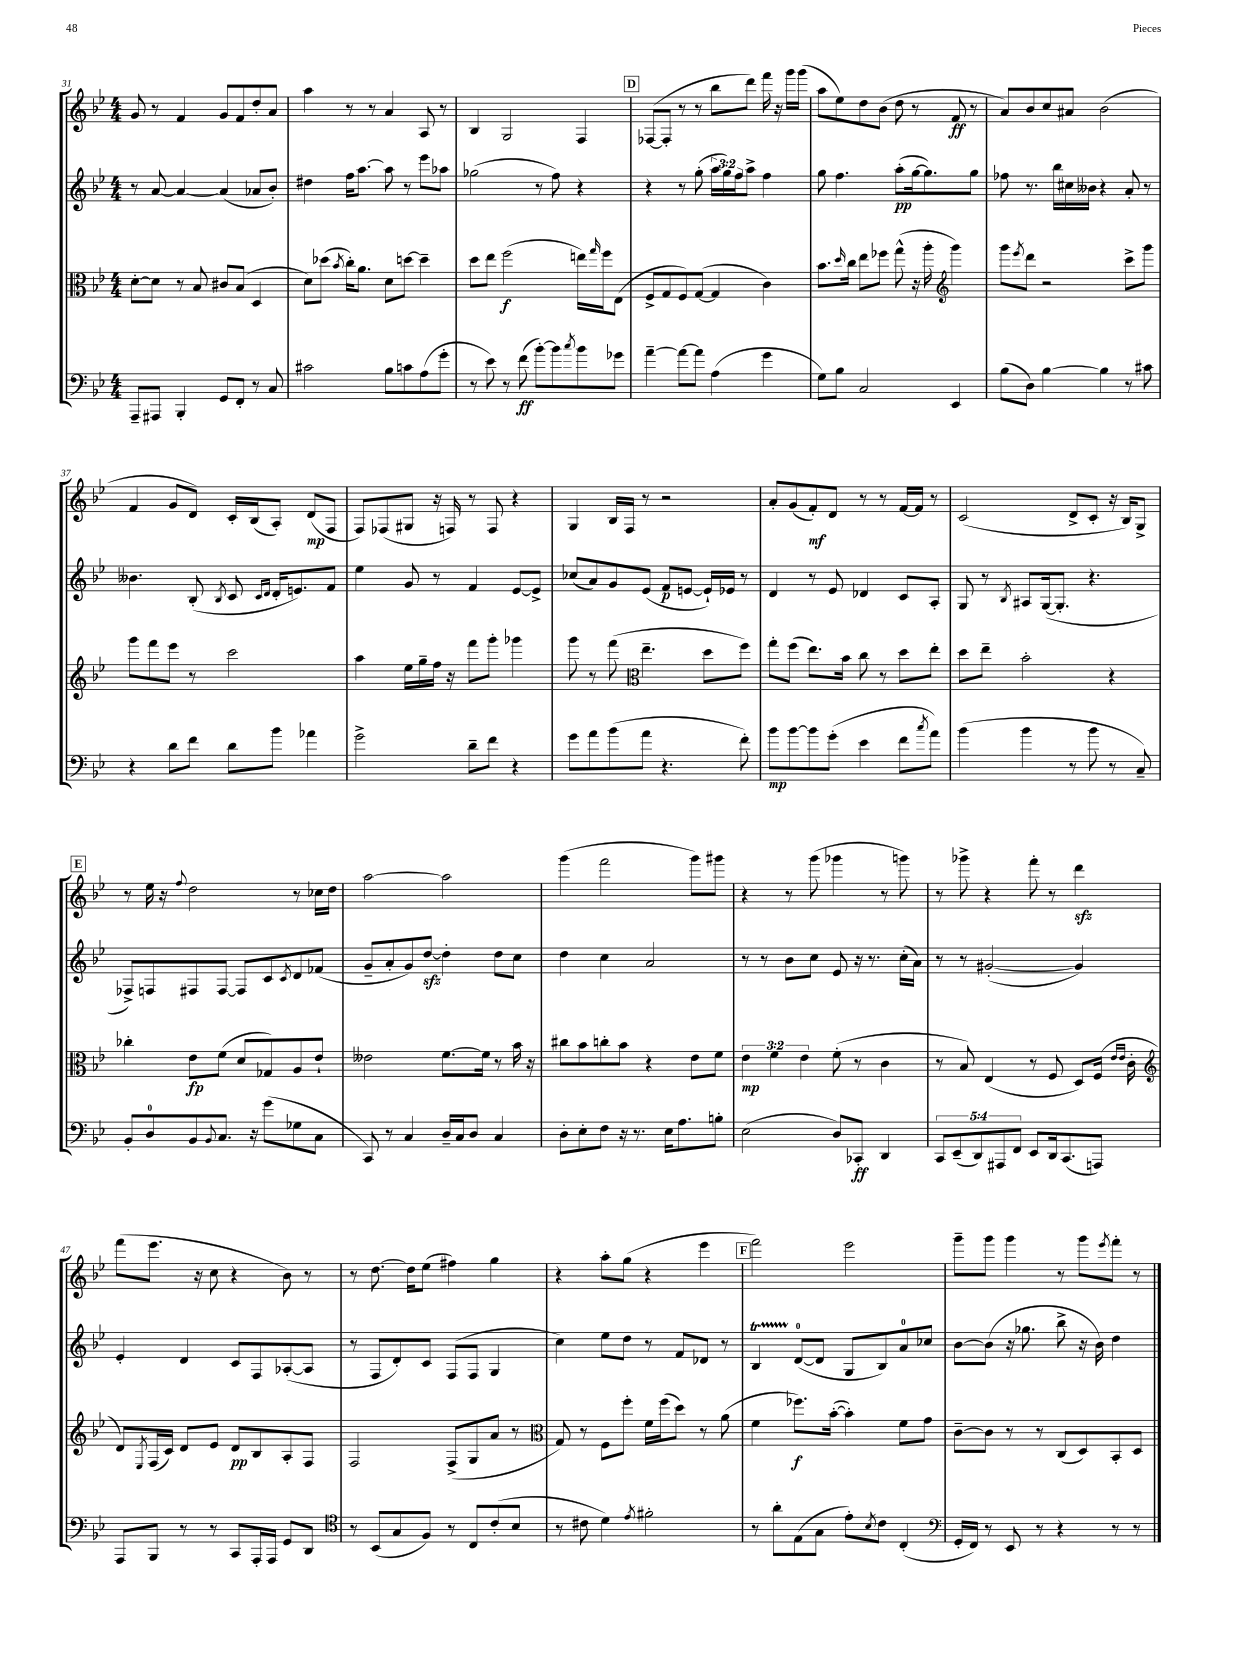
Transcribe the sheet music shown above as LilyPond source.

<<
\new StaffGroup <<
\new Staff = "s0" {
    \clef treble \key bes \major \numericTimeSignature \time 4/4
    g'8 r8 f'4 g'8 f'8 d''8-. a'8 |
    a''4 r8 r8 a'4 a8 r8 |
    bes4 g2 f4 |
    \mark \markup { \box "D" } fes8~( fes8-. r8 r8 bes''8 d'''8) f'''16 r16 g'''16 g'''16( |
    a''8 ees''8) d''8 bes'8( d''8 r8 f'8\ff r8 |
    a'8) bes'8 c''8 ais'8 bes'2( |
    f'4 g'8 d'8) c'16-. bes16( a8-.) d'8\mp( f8 |
    f8) fes8( gis8 r16 f16) r8 f8 r4 |
    g4 bes16 f16 r8 r2 |
    a'8-. g'8( f'8-.\mf) d'8 r8 r8 f'16~ f'16 r8 |
    c'2( d'8-> c'8-. r16 bes16) g8-> |
    \mark \markup { \box "E" } r8 ees''16 r16 \appoggiatura { f''8 } d''2 r8 ces''16 d''16 |
    a''2~ a''2 |
    g'''4( f'''2 g'''8) gis'''8 |
    r4 r8 g'''8( ges'''4 r8 g'''8) |
    r8 ges'''8-> r4 f'''8-. r8 d'''4\sfz |
    f'''8( ees'''8. r16 c''8 r4 bes'8) r8 |
    r8 d''8.~ d''16 ees''8( fis''4) g''4 |
    r4 a''8-. g''8( r4 ees'''4 |
    \mark \markup { \box "F" } f'''2) ees'''2 |
    g'''8-- g'''8 g'''4 r8 g'''8 \acciaccatura { ees'''8 } f'''8-. r8 \bar "|." |
}
\new Staff = "s1" {
    \clef treble \key bes \major \numericTimeSignature \time 4/4 \override Staff.TupletNumber.text = #tuplet-number::calc-fraction-text
    r8 a'8~ a'4~ a'4( aes'8 bes'8-.) |
    dis''4 f''16 a''8.~ a''8 r8 ees'''8 aes''8 |
    ges''2( r8 f''8) r4 |
    \mark \markup { \box "D" } r4 r8 g''8-.( \tuplet 3/2 { a''16 g''16) f''16 } a''8-> f''4 |
    g''8 f''4. a''8-.\pp( g''16~ g''8.) g''8 |
    fes''8 r8. bes''16 cis''16 beses'16 r4 a'8-. r8 |
    beses'4. bes8-.( \acciaccatura { bes8 } c'8 \grace { c'16 d'16 } d'16-. e'8.) f'8 |
    ees''4 g'8 r8 f'4 ees'8~ ees'8-> |
    ces''8( a'8) g'8 ees'8( f'8\p e'8~ e'16-!) ees'16 r8 |
    d'4 r8 ees'8 des'4 c'8 a8-. |
    g8 r8 \acciaccatura { bes8 } ais8 g16~( g8.-. r4. |
    \mark \markup { \box "E" } fes8->) f8 fis8 fis8~ fis8 c'8 \acciaccatura { c'8 } d'8 fes'8( |
    g'8-- a'8-. g'8) d''8~\sfz d''4-. d''8 c''8 |
    d''4 c''4 a'2 |
    r8 r8 bes'8 c''8 ees'8 r16 r8. c''16-.( a'16) |
    r8 r8 gis'2~-.( gis'4) |
    ees'4-. d'4 c'8 f8 aes8~-.( aes8 |
    r8 f8 d'8-.) c'8 f8( f8 g4 |
    c''4) ees''8 d''8 r8 f'8 des'8 r8 |
    \mark \markup { \box "F" } bes4\startTrillSpan d'8-0~\stopTrillSpan( d'8 g8 bes8) a'8-0 ces''8 |
    bes'8~ bes'8( r16 ges''8. bes''8-> r16 bes'16) d''4 \bar "|." |
}
\new Staff = "s2" {
    \clef alto \key bes \major \numericTimeSignature \time 4/4 \override Staff.TupletNumber.text = #tuplet-number::calc-fraction-text
    d'8~-. d'8 r8 bes8 cis'8 bes8( d4 |
    d'8) des''8( \acciaccatura { bes'8 } c''16-.) a'8. d'8 d''8~ d''4-- |
    d''8 ees''8 f''2\f( e''16) \grace { g''16 } f''16 ees8( |
    \mark \markup { \box "D" } f8-> g8 f8) g8~( g4 c'4) |
    bes'8. \grace { d''16 } c''16 ees''8 fes''8 g''8-^( r16 a''16-. \clef treble g'''4) |
    g'''8 \acciaccatura { ees'''8 } d'''8 r2 c'''8-> g'''8 |
    g'''8 f'''8 ees'''8 r8 c'''2 |
    a''4 ees''16 g''16-- f''16 r16 f'''8 g'''8-. ges'''4 |
    g'''8 r8 f'''8( \clef alto ees''4.-- d''8 f''8) |
    g''8-. f''8( ees''8.) bes'16 c''8 r8 d''8 ees''8-. |
    d''8 ees''8-- bes'2-. r4 |
    \mark \markup { \box "E" } ces''4-. ees'8\fp f'8( d'8 ges8) a8 ees'8-! |
    eeses'2 f'8.~ f'16 r8 bes'16 r16 |
    cis''8 bes'8 c''8-. bes'8 r4 ees'8 f'8 |
    \tuplet 3/2 { ees'4\mp f'4 ees'4 } f'8-.( r8 c'4 |
    r8 bes8) ees4( r8 f8 d8) f16( \grace { ees'16 ees'16 } c'16-. |
    \clef treble d'8) \acciaccatura { ees8 } f16( c'16) d'8 ees'8 d'8\pp bes8 a8-. f8 |
    f2 f8->( g8 a'8 r8 |
    \clef alto g8) r8 f8 f''8-. f'16 f''16( d''8) r8 a'8( |
    \mark \markup { \box "F" } f'4 fes''8.\f) bes'16~-.( bes'4-.) f'8 g'8 |
    c'8~-- c'8 r8 r8 c8( d8) bes,8-. d8 \bar "|." |
}
\new Staff = "s3" {
    \clef bass \key bes \major \numericTimeSignature \time 4/4 \override Staff.TupletNumber.text = #tuplet-number::calc-fraction-text
    a,,8-- ais,,8 bes,,4-. g,8 f,8-. r8 c8 |
    cis'2 bes8 c'8 a8( g'8-. |
    r8 ees'8) r8 f'8\ff( bes'8~-.) bes'8 \acciaccatura { c''8 } bes'8 ges'8 |
    \mark \markup { \box "D" } a'4~-- a'8~ a'8 a4( g'4 |
    g8) bes8 c2 ees,4 |
    bes8( d8) bes4~ bes4 r8 cis'8 |
    r4 d'8 f'8 d'8 bes'8 aes'4 |
    g'2-> d'8-- f'8 r4 |
    g'8 a'8 bes'8( a'8 r4. f'8-.) |
    bes'8\mp bes'8~ bes'8 g'8-.( ees'4 f'8 \acciaccatura { c''8 } a'8) |
    bes'4( bes'4 r8 bes'8 r8 c8--) |
    \mark \markup { \box "E" } bes,8-. d8-0 bes,8 \appoggiatura { bes,8 } c8. r16 g'8( ges8 c8 |
    c,8) r8 c4 d16-- c16 d8 c4 |
    d8-. ees8-. f8 r16 r8. ees16 a8. b8-. |
    ees2( d8) ces,8-.\ff d,4 |
    \tuplet 5/4 { c,8 ees,8--( d,8) ais,,8 f,8 } ees,8 d,16 c,8.( a,,8) |
    a,,8 bes,,8 r8 r8 c,8 a,,16-. a,,16 g,8 d,8 |
    \clef tenor r8 bes,8( g8 f8) r8 c8 c'8-.( bes8 |
    r8 cis'8 d'4) \acciaccatura { ees'8 } fis'2-. |
    \mark \markup { \box "F" } r8 a'8-. ees8( g8 ees'8-.) \acciaccatura { bes8 } c'8 c4-.( |
    \clef bass g,16-. f,16) r8 ees,8 r8 r4 r8 r8 \bar "|." |
}
>>
>>
\layout { \context { \Score currentBarNumber = #31 } }
